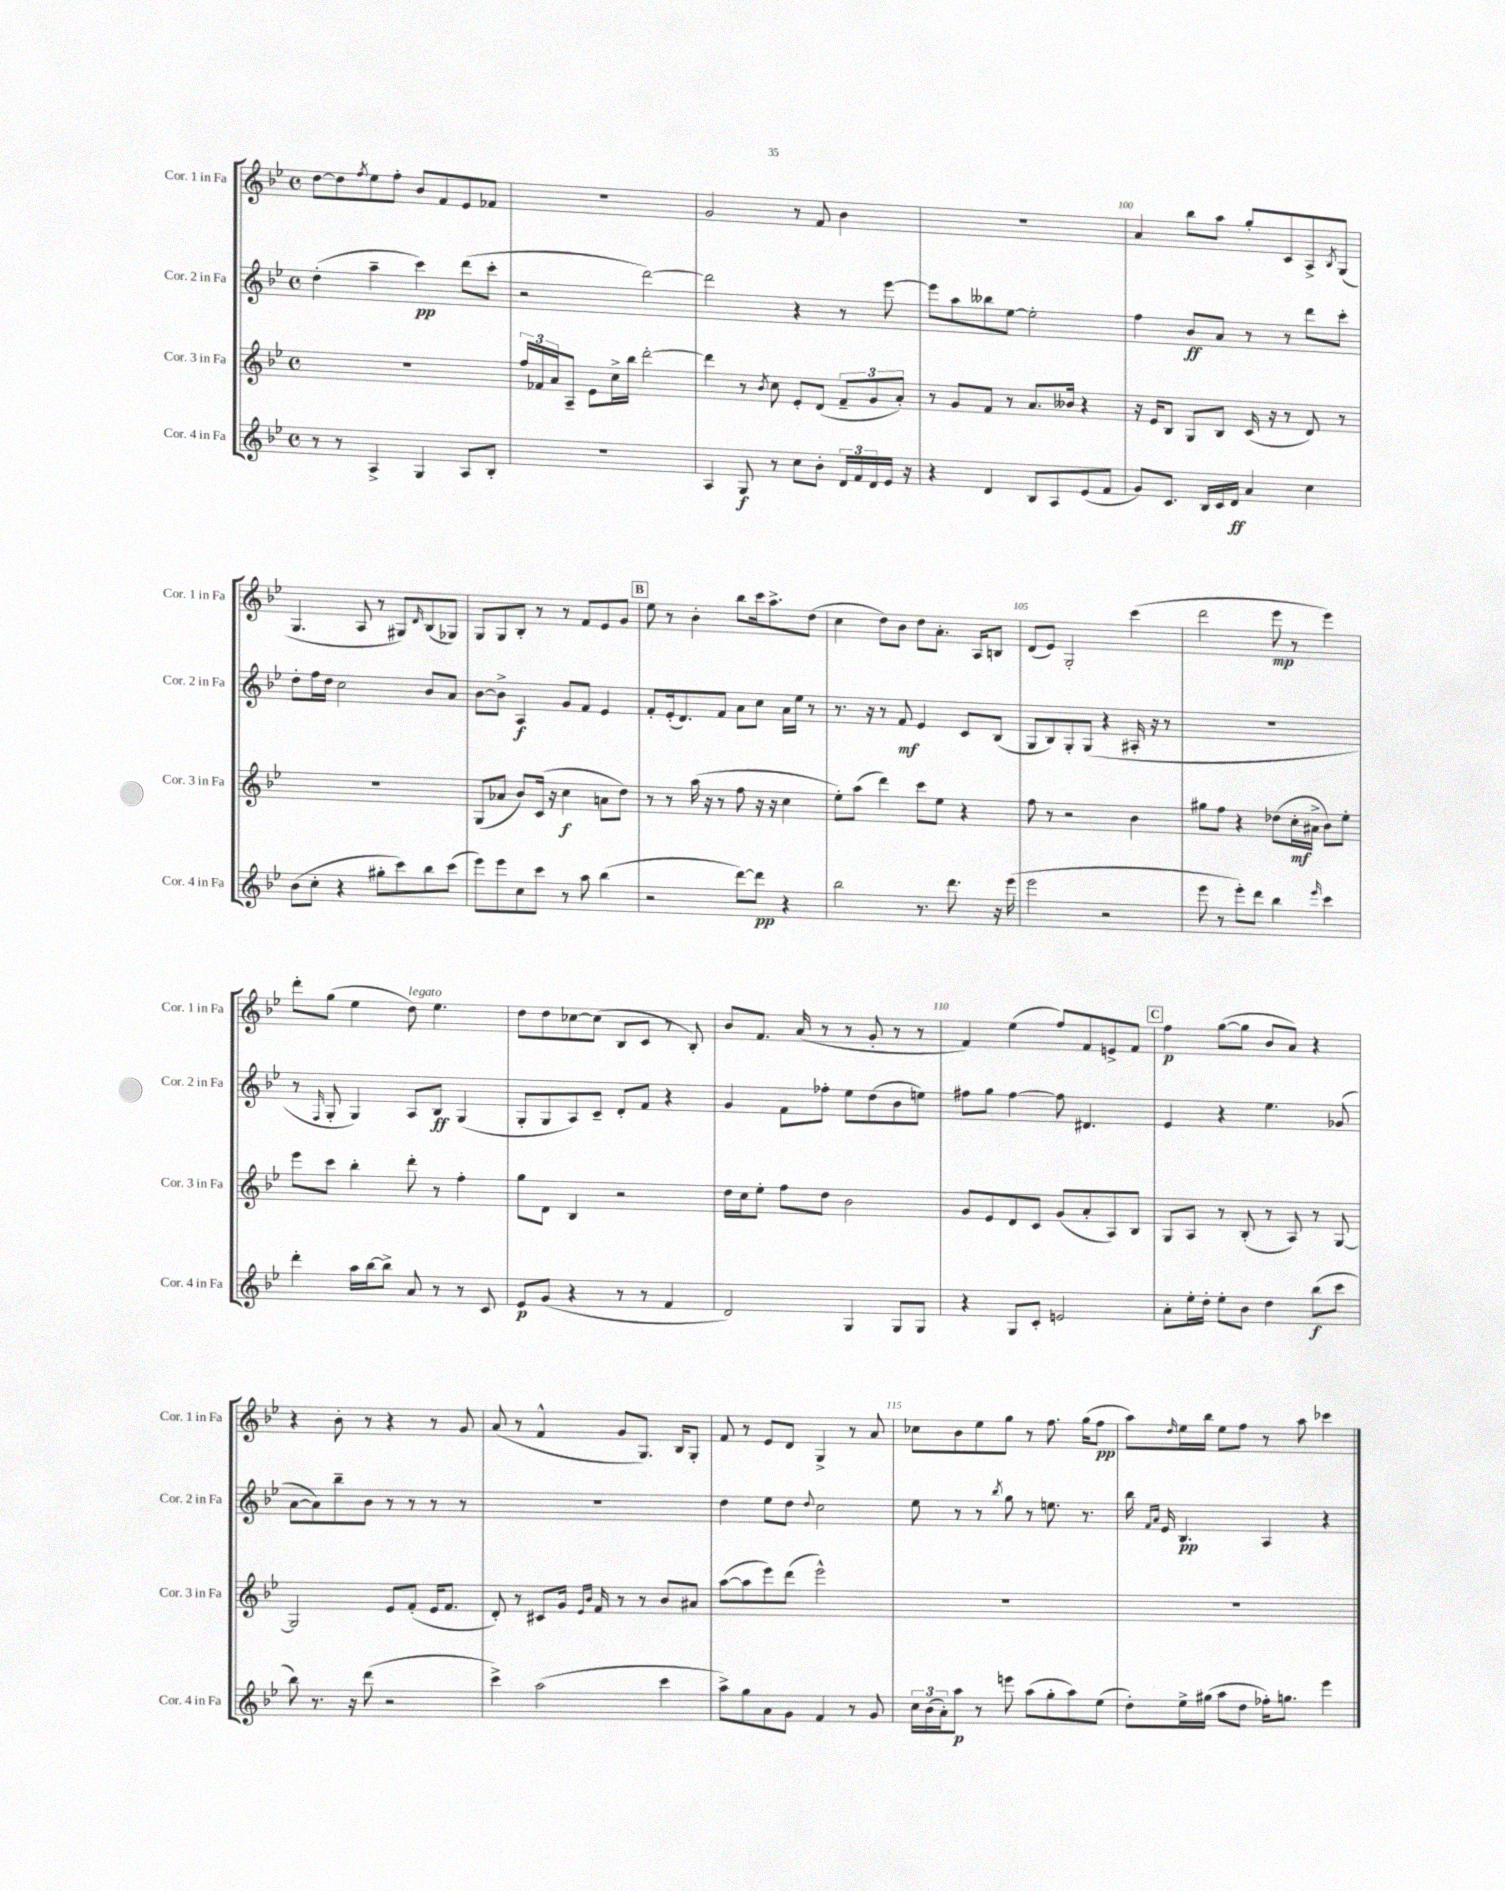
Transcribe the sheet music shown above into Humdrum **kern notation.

**kern	**dynam	**kern	**dynam	**kern	**dynam	**kern	**dynam
*part4	*part4	*part3	*part3	*part2	*part2	*part1	*part1
*staff4	*staff4	*staff3	*staff3	*staff2	*staff2	*staff1	*staff1
*I"Cor. 4 in Fa	*	*I"Cor. 3 in Fa	*	*I"Cor. 2 in Fa	*	*I"Cor. 1 in Fa	*
*I'Cor. 4 in Fa	*	*I'Cor. 3 in Fa	*	*I'Cor. 2 in Fa	*	*I'Cor. 1 in Fa	*
*clefG2	*	*clefG2	*	*clefG2	*	*clefG2	*
*k[b-e-]	*	*k[b-e-]	*	*k[b-e-]	*	*k[b-e-]	*
*M4/4	*	*M4/4	*	*M4/4	*	*M4/4	*
*met(c)	*	*met(c)	*	*met(c)	*	*met(c)	*
=96	=96	=96	=96	=96	=96	=96	=96
8r	.	1r	.	(4dd'\	.	[8dd\L	.
8r	.	.	.	.	.	8dd\]	.
.	.	.	.	.	.	8qff/	.
4A^/	.	.	.	4aa~\	.	8ee-\	.
.	.	.	.	.	.	8ff'\J	.
4G/	.	.	.	4ccc\)	pp	8b-/L	.
.	.	.	.	.	.	8f/	.
8A/L	.	.	.	(8ddd\L	.	8e-/	.
8B-'/J	.	.	.	8ccc'\J	.	8f-X/J	.
=97	=97	=97	=97	=97	=97	=97	=97
1r	.	24ff/LL	.	2r	.	1r	.
.	.	24f-X/	.	.	.	.	.
.	.	24a/J	.	.	.	.	.
.	.	8A~/J	.	.	.	.	.
.	.	8e-\L	.	.	.	.	.
.	.	16cc^\L	.	.	.	.	.
.	.	16bb-\JJ	.	.	.	.	.
.	.	[2ddd'\	.	[2ddd\)	.	.	.
=98	=98	=98	=98	=98	=98	=98	=98
4A/	.	4ddd\]	.	2ddd\]	.	2g/	.
8G/	f	8r	.	.	.	.	.
.	.	8qb-/	.	.	.	.	.
8r	.	8cc\	.	.	.	.	.
8cc\L	.	8e-'/L	.	4r	.	8r	.
8b-'\J	.	(8d/J	.	.	.	8f/	.
24d/LL	.	12f~/L	.	8r	.	4b-\	.
24f/	.	.	.	.	.	.	.
24d/	.	12g/	.	.	.	.	.
16e-/JJ	.	.	.	[8eee-\	.	.	.
.	.	12a'/J)	.	.	.	.	.
16r	.	.	.	.	.	.	.
=99	=99	=99	=99	=99	=99	=99	=99
4r	.	8r	.	8eee-\L]	.	1r	.
.	.	8g/L	.	8aa\	.	.	.
4d/	.	8f/J	.	8bb--X\	.	.	.
.	.	8r	.	[8ee-\J	.	.	.
8B-/L	.	8.a/L	.	2ee-'\]	.	.	.
8A/	.	.	.	.	.	.	.
.	.	16b--X/Jk	.	.	.	.	.
(8e-/	.	4r	.	.	.	.	.
8f/J	.	.	.	.	.	.	.
=100	=100	=100	=100	=100	=100	=100	=100
8g/L)	.	16r	.	4ff\	.	4a/	.
.	.	16e-/KL	.	.	.	.	.
8.c/J	.	8B-/J	.	.	.	.	.
.	.	8G/L	.	8b-/L	ff	8bb-\L	.
16B-/LL	.	.	.	.	.	.	.
16c/	.	8B-/J	.	8a/J	.	8aa\J	.
16d/JJ	ff	.	.	.	.	.	.
4a/	.	(16c/	.	8r	.	8gg'/L	.
.	.	16r	.	.	.	.	.
.	.	8r	.	8r	.	8c/	.
4cc\	.	8d/)	.	8ddd\L	.	8A^/	.
.	.	.	.	.	.	8qB-/	.
.	.	8r	.	8ccc'\J	.	(8G/J	.
!!LO:LB:g=z
=101	=101	=101	=101	=101	=101	=101	=101
(8b-\L	.	1r	.	8dd'\L	.	4.G/	.
8cc'\J	.	.	.	16ff\L	.	.	.
.	.	.	.	16dd\JJ	.	.	.
4r	.	.	.	2cc\	.	.	.
.	.	.	.	.	.	8A/	.
8gg#X'\L	.	.	.	.	.	8r	.
8ccc\)	.	.	.	.	.	8G#X/L)	.
.	.	.	.	.	.	16qqd/	.
8bb-\	.	.	.	8b-/L	.	(8B-/	.
(8ccc\J	.	.	.	8a/J	.	8G-X/J)	.
=102	=102	=102	=102	=102	=102	=102	=102
8eee-\L)	.	(8G/L	.	[8b-\L	.	8G/L	.
8eee-\	.	8a-X/J	.	8b-^\J]	.	8G/	.
8cc\	.	8b-/L)	.	4A/	f	8B-'/J	.
8ccc\J	.	(16c/Jk	.	.	.	8r	.
.	.	16r	.	.	.	.	.
8r	.	4cc\	f	8g/L	.	8r	.
8aa\	.	.	.	8f/J	.	8f/L	.
(4bb-\	.	8an\L	.	4e-/	.	8e-/	.
.	.	8dd\J)	.	.	.	8g/J	.
!!LO:REH:place=s1:t=B
=103	=103	=103	=103	=103	=103	=103	=103
2r	.	8r	.	8f'/L	.	8ee-\	.
.	.	8r	.	(16e-'/k	.	8r	.
.	.	.	.	8.d/)	.	.	.
.	.	(16aa\	.	.	.	4b-'\	.
.	.	16r	.	.	.	.	.
.	.	8r	.	8f/J	.	.	.
[8ddd\L)	.	8ff\	.	8a\L	.	8bb-\L	.
8ddd\J]	pp	16r	.	8cc\J	.	16ccc\k	.
.	.	16r	.	.	.	8.aa^\	.
4r	.	4cc\	.	16a\LL	.	.	.
.	.	.	.	16ee-\JJ	.	.	.
.	.	.	.	8r	.	(8dd\J	.
=104	=104	=104	=104	=104	=104	=104	=104
2bb-\	.	8ee-'\L)	.	8.r	.	4cc\	.
.	.	(8aa\J	.	.	.	.	.
.	.	.	.	16r	.	.	.
.	.	4ddd\)	.	8r	.	8dd\L)	.
.	.	.	.	8f/	mf	8b-\J	.
8.r	.	8ccc\L	.	4e-/	.	8dd\L	.
.	.	8ee-\J	.	.	.	8.a'\J	.
8.ddd\	.	.	.	.	.	.	.
.	.	4r	.	8c/L	.	.	.
.	.	.	.	.	.	16A/KL	.
16r	.	.	.	(8B-/J	.	8Bn/J	.
(16eee-\	.	.	.	.	.	.	.
=105	=105	=105	=105	=105	=105	=105	=105
2eee-\	.	8ff\	.	8G/L	.	(8d/L	.
.	.	8r	.	8B-/)	.	8e-/J)	.
.	.	2r	.	8G'/	.	2G'/	.
.	.	.	.	(8G/J	.	.	.
2r	.	.	.	4r	.	.	.
.	.	4b-\	.	16A#X'/	.	(4ccc\	.
.	.	.	.	16r	.	.	.
.	.	.	.	8r	.	.	.
=106	=106	=106	=106	=106	=106	=106	=106
8eee-\	.	8gg#X\L	.	1r	.	2ddd\	.
8r	.	8ff\J	.	.	.	.	.
8eee-'\L)	.	4r	.	.	.	.	.
8ddd\J	.	.	.	.	.	.	.
4bb-\	.	(8dd-X\L	.	.	.	8eee-\	mp
.	.	16cc'\L	mf	.	.	8r	.
.	.	16a#X^\JJ	.	.	.	.	.
16qqeee-/	.	.	.	.	.	.	.
4ccc\	.	8b-\L)	.	.	.	4eee-\)	.
.	.	8ee-'\J	.	.	.	.	.
!!LO:LB:g=z
=107	=107	=107	=107	=107	=107	=107	=107
4ddd'\	.	8eee-\L	.	8r	.	8ddd'\L	.
.	.	.	.	16qqF/	.	.	.
.	.	8ccc\J	.	8G'/	.	(8gg\J	.
16aa\LL	.	4bb-'\	.	4G/)	.	4ee-\	.
[16bb-\J	.	.	.	.	.	.	.
8bb-^\J]	.	.	.	.	.	.	.
!	!	!	!	!	!	!LO:TX:a:i:t=legato	!
8a/	.	8ddd'\	.	8A/L	.	8dd\)	.
8r	.	8r	.	8B-/J	ff	4.ee-\	.
8r	.	4ff'\	.	(4G/	.	.	.
8c/	.	.	.	.	.	.	.
=108	=108	=108	=108	=108	=108	=108	=108
8e-/L	p	8gg\L	.	8G'/L	.	8dd\L	.
(8g/J	.	8d\J	.	8G/	.	8dd\	.
4r	.	4B-/	.	8A/)	.	[8cc-X\	.
.	.	.	.	8c~/J	.	(8cc-\J]	.
8r	.	2r	.	8d'/L	.	8B-/L	.
8r	.	.	.	8f/J	.	8c/J	.
4f/	.	.	.	4r	.	8r	.
.	.	.	.	.	.	8B-'/)	.
=109	=109	=109	=109	=109	=109	=109	=109
2d/)	.	16dd\LL	.	4g/	.	8b-/L	.
.	.	16cc\J	.	.	.	.	.
.	.	8ee-'\J	.	.	.	8.f/J	.
.	.	8ff\L	.	8f\L	.	.	.
.	.	.	.	.	.	(16a/	.
.	.	8dd\J	.	8ff-X'\J	.	8r	.
4G/	.	2b-\	.	8ee-\L	.	8r	.
.	.	.	.	(8dd\	.	8g'/	.
8G/L	.	.	.	8b-\	.	8r	.
8G/J	.	.	.	8een\J)	.	8r	.
=110	=110	=110	=110	=110	=110	=110	=110
4r	.	8g/L	.	8ff#X\L	.	4f/)	.
.	.	8e-/	.	8gg\J	.	.	.
8G/L	.	8d/	.	[4ff#\	.	(4ee-\	.
8c'/J	.	8c/J	.	.	.	.	.
2en/	.	(8g/L	.	8ff#\]	.	8ff/L)	.
.	.	8a'/	.	4.d#X/	.	8f/	.
.	.	8A/)	.	.	.	8en^/	.
.	.	8B-/J	.	.	.	8f/J	.
!!LO:REH:place=s1:t=C
=111	=111	=111	=111	=111	=111	=111	=111
8a'\L	.	8G/L	.	4e-/	.	4ff\	p
16ee-'\L	.	8A/J	.	.	.	.	.
16dd'\JJ	.	.	.	.	.	.	.
8ee-'\L	.	8r	.	4r	.	([8gg\L	.
8b-\J	.	(8B-'/	.	.	.	8gg\J]	.
4dd\	.	8r	.	4.ee-\	.	8b-/L	.
.	.	8A/)	.	.	.	8a/J)	.
(8bb-\L	f	8r	.	.	.	4r	.
8ccc\J	.	[8G/	.	(8g-X/	.	.	.
!!LO:LB:g=z
=112	=112	=112	=112	=112	=112	=112	=112
8bb-\)	.	2G/]	.	[8a\L	.	4r	.
8.r	.	.	.	8a\])	.	.	.
.	.	.	.	8bb-~\	.	8b-'\	.
16r	.	.	.	.	.	.	.
(8ddd\	.	.	.	8b-\J	.	8r	.
2r	.	8e-/L	.	8r	.	4r	.
.	.	(8f'/J	.	8r	.	.	.
.	.	16e-/KL	.	8r	.	8r	.
.	.	8.f/J	.	.	.	.	.
.	.	.	.	8r	.	8g/	.
=113	=113	=113	=113	=113	=113	=113	=113
4ccc^\)	.	8d'/)	.	1r	.	(8a/	.
.	.	8r	.	.	.	8r	.
(2aa\	.	8c#X/L	.	.	.	4f^^/	.
.	.	16g/Jk	.	.	.	.	.
.	.	16qqe-/LL	.	.	.	.	.
.	.	16qqb-/JJ	.	.	.	.	.
.	.	16f/	.	.	.	.	.
.	.	8r	.	.	.	8g/L	.
.	.	8r	.	.	.	8.G/J)	.
4ccc\	.	8b-/L	.	.	.	.	.
.	.	.	.	.	.	16B-/KL	.
.	.	8a#X/J	.	.	.	8G'/J	.
=114	=114	=114	=114	=114	=114	=114	=114
8aa^\L)	.	([8aa\L	.	4dd\	.	8f/	.
8gg\	.	8aa\]	.	.	.	8r	.
8a\	.	8eee-\)	.	8ee-\L	.	8e-/L	.
8g\J	.	(8ddd\J	.	8dd\J	.	8d/J	.
.	.	.	.	8qqdd/	.	.	.
4f/	.	2eee-^^\)	.	2cc\	.	4G^/	.
8r	.	.	.	.	.	8r	.
8g/	.	.	.	.	.	8a/	.
=115	=115	=115	=115	=115	=115	=115	=115
24cc\LL	.	1r	.	8ee-\	.	8cc-X\L	.
(24b-\	.	.	.	.	.	.	.
24a'\J)	.	.	.	.	.	.	.
8aa\J	p	.	.	8r	.	8b-\	.
8r	.	.	.	8r	.	8ee-\	.
.	.	.	.	8qbb-/	.	.	.
8eeen\	.	.	.	8gg\	.	8gg\J	.
(8aa\L	.	.	.	8r	.	8r	.
8gg'\	.	.	.	8.een\	.	8.ff\	.
8aa\)	.	.	.	.	.	.	.
.	.	.	.	8.r	.	(16gg\KL	.
(8ee-\J	.	.	.	.	.	8ff\J	pp
=116	=116	=116	=116	=116	=116	=116	=116
8dd'\L)	.	1r	.	16bb-\	.	8aa\L)	.
.	.	.	.	16qqf/LL	.	.	.
.	.	.	.	16qqa/JJ	.	.	.
.	.	.	.	16e-/	.	.	.
.	.	.	.	.	.	16qqdd/	.
16ee-^\L	.	.	.	4.B-/	pp	16ee-\L	.
(16gg#X\JJ	.	.	.	.	.	16bb-\JJ	.
8aa\L	.	.	.	.	.	8ee-\L	.
8dd\J	.	.	.	.	.	8ff\J	.
16ff-X'\KL)	.	.	.	4A/	.	8r	.
8.ggn\J	.	.	.	.	.	.	.
.	.	.	.	.	.	8aa\	.
4eee-\	.	.	.	4r	.	4ccc-X\	.
==	==	==	==	==	==	==	==
*-	*-	*-	*-	*-	*-	*-	*-
